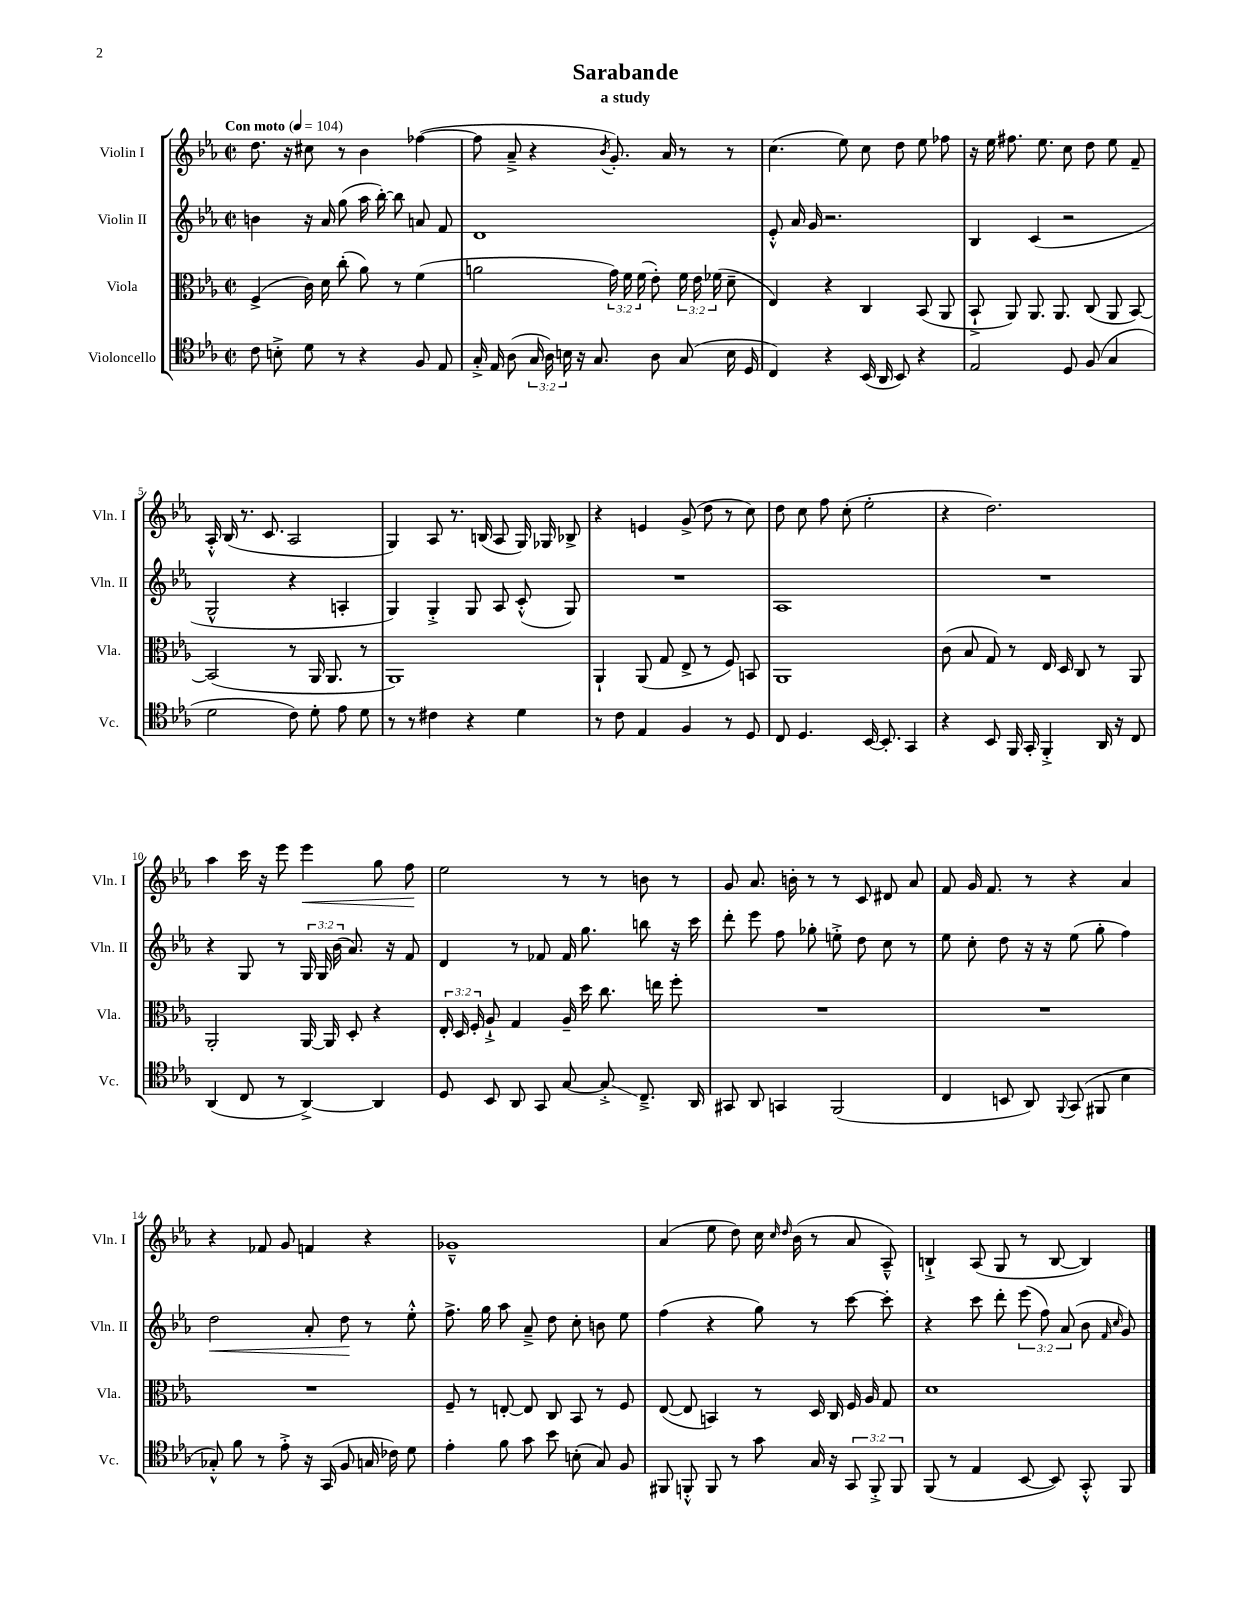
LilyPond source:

\header { title = "Sarabande" subtitle = "a study" }
<<
\new StaffGroup <<
\new Staff = "s0" \with { instrumentName = "Violin I" shortInstrumentName = "Vln. I" } {
    \clef treble \key ees \major \defaultTimeSignature \time 2/2 \tempo "Con moto" 4 = 104
    \autoBeamOff d''8. r16 cis''8 r8 bes'4 fes''4~( |
    fes''8 aes'8---> r4 \acciaccatura { bes'8 } g'8.-.) aes'16 r8 r8 |
    c''4.( ees''8) c''8 d''8 ees''8 fes''8 |
    r16 ees''16 fis''8. ees''8. c''8 d''8 ees''8 f'8-- |
    aes16-.-^ bes16( r8. c'8. aes2 |
    g4) aes8 r8. b16( aes8 g16) ges16 bes8-> |
    r4 e'4 g'8->( d''8 r8 c''8) |
    d''8 c''8 f''8 c''8-.( ees''2-. |
    r4 d''2.) |
    aes''4 c'''16 r16 ees'''8 ees'''4\< g''8 f''8\! |
    ees''2 r8 r8 b'8 r8 |
    g'8 aes'8. b'16-. r8 r8 c'8 dis'8 aes'8 |
    f'8 g'16 f'8. r8 r4 aes'4 |
    r4 fes'8 g'8 f'4 r4 |
    ges'1---^ |
    aes'4( ees''8 d''8) c''16 \grace { c''16 d''16 } bes'16( r8 aes'8 aes8---^) |
    b4-!-> aes8( g8 r8 b8~ b4) \bar "|." |
}
\new Staff = "s1" \with { instrumentName = "Violin II" shortInstrumentName = "Vln. II" } {
    \clef treble \key ees \major \defaultTimeSignature \time 2/2 \override Staff.TupletNumber.text = #tuplet-number::calc-fraction-text
    \autoBeamOff b'4 r16 aes'16 g''8( aes''16 bes''16~-.) bes''8 a'8 f'8 |
    d'1 |
    ees'8-.-^ aes'16 g'16 r2. |
    bes4 c'4( r2 |
    g2-^ r4 a4-. |
    g4) g4-.-> g8 aes8 c'8-.-^( g8) |
    R1 |
    aes1 |
    R1 |
    r4 g8 r8 \tuplet 3/2 { g16 g16 bes'16( } aes'8.) r16 f'8 |
    d'4 r8 fes'8 fes'16 g''8. b''8 r16 c'''16 |
    d'''8-. ees'''8 f''8 ges''8-. e''8-.-> d''8 c''8 r8 |
    ees''8 c''8-. d''8 r16 r16 ees''8( g''8-. f''4) |
    d''2\< aes'8-. d''8\! r8 ees''8-.-^ |
    f''8.-> g''16 aes''8 aes'8---> d''8 c''8-. b'8 ees''8 |
    f''4( r4 g''8) r8 c'''8~ c'''8-. |
    r4 c'''8 d'''8-. \tuplet 3/2 { ees'''8( f''8) aes'8( } bes'8 \grace { f'16 c''16 } g'8) \bar "|." |
}
\new Staff = "s2" \with { instrumentName = "Viola" shortInstrumentName = "Vla." } {
    \clef alto \key ees \major \defaultTimeSignature \time 2/2 \override Staff.TupletNumber.text = #tuplet-number::calc-fraction-text
    \autoBeamOff f4->( c'16) d'16 c''8-.( aes'8) r8 f'4( |
    a'2 \tuplet 3/2 { g'16) f'16 f'16( } ees'8-.) \tuplet 3/2 { f'16 ees'16 fes'16( } d'8-- |
    ees4) r4 c4 bes,8( aes,8 |
    bes,8-!-> aes,8) aes,8. aes,8. c8( aes,8 bes,8~) |
    bes,2( r8 aes,16 aes,8. r8 |
    aes,1) |
    aes,4-! aes,8( g8 ees8-> r8 f8) b,8 |
    aes,1 |
    c'8( bes8 g8) r8 ees16 d16 c8 r8 aes,8 |
    aes,2-. aes,16~ aes,16 d8-. r4 |
    \tuplet 3/2 { ees16-. d16 f16-. } aes8-!-> g4 aes16-- d''16 c''8. e''16 f''8-. |
    R1 |
    R1 |
    R1 |
    f8-- r8 e8~-. e8 c8 bes,8 r8 f8 |
    ees8~( ees8 b,4) r8 d16 c16 f16 aes16 g8 |
    d'1 \bar "|." |
}
\new Staff = "s3" \with { instrumentName = "Violoncello" shortInstrumentName = "Vc." } {
    \clef tenor \key ees \major \defaultTimeSignature \time 2/2 \override Staff.TupletNumber.text = #tuplet-number::calc-fraction-text
    \autoBeamOff c'8 b8-.-> d'8 r8 r4 f8 ees8 |
    g16-.-> ees16 aes8( \tuplet 3/2 { g16 aes16) b16 } r16 g8. aes8 g8( b16 d16 |
    c4) r4 bes,16( aes,16 bes,8) r4 |
    ees2 d8 f8( g4 |
    d'2 c'8) d'8-. ees'8 d'8 |
    r8 r8 cis'4 r4 d'4 |
    r8 c'8 ees4 f4 r8 d8 |
    c8 d4. bes,16~ bes,8.-. g,4 |
    r4 bes,8 f,16 g,16-. f,4-.-> aes,16 r16 c8 |
    aes,4( c8 r8 aes,4~->) aes,4 |
    d8 bes,8 aes,8 g,8 g8~ g8-.->\glissando c8.---> aes,16 |
    gis,8 aes,8 g,4 f,2( |
    c4 b,8 aes,8) \appoggiatura { f,8 } g,8( fis,8 bes4 |
    ges8-.-^) f'8 r8 ees'8-.-> r16 g,16( f8 g16 ces'16) d'8 |
    ees'4-. f'8 g'8 bes'8 b8-.( g8) f8 |
    fis,8 f,8-.-^ f,8 r8 g'8 g16 r16 \tuplet 3/2 { g,8 f,8-.-> f,8 } |
    f,8( r8 ees4 bes,8~ bes,8) g,8-.-^ f,8 \bar "|." |
}
>>
>>
